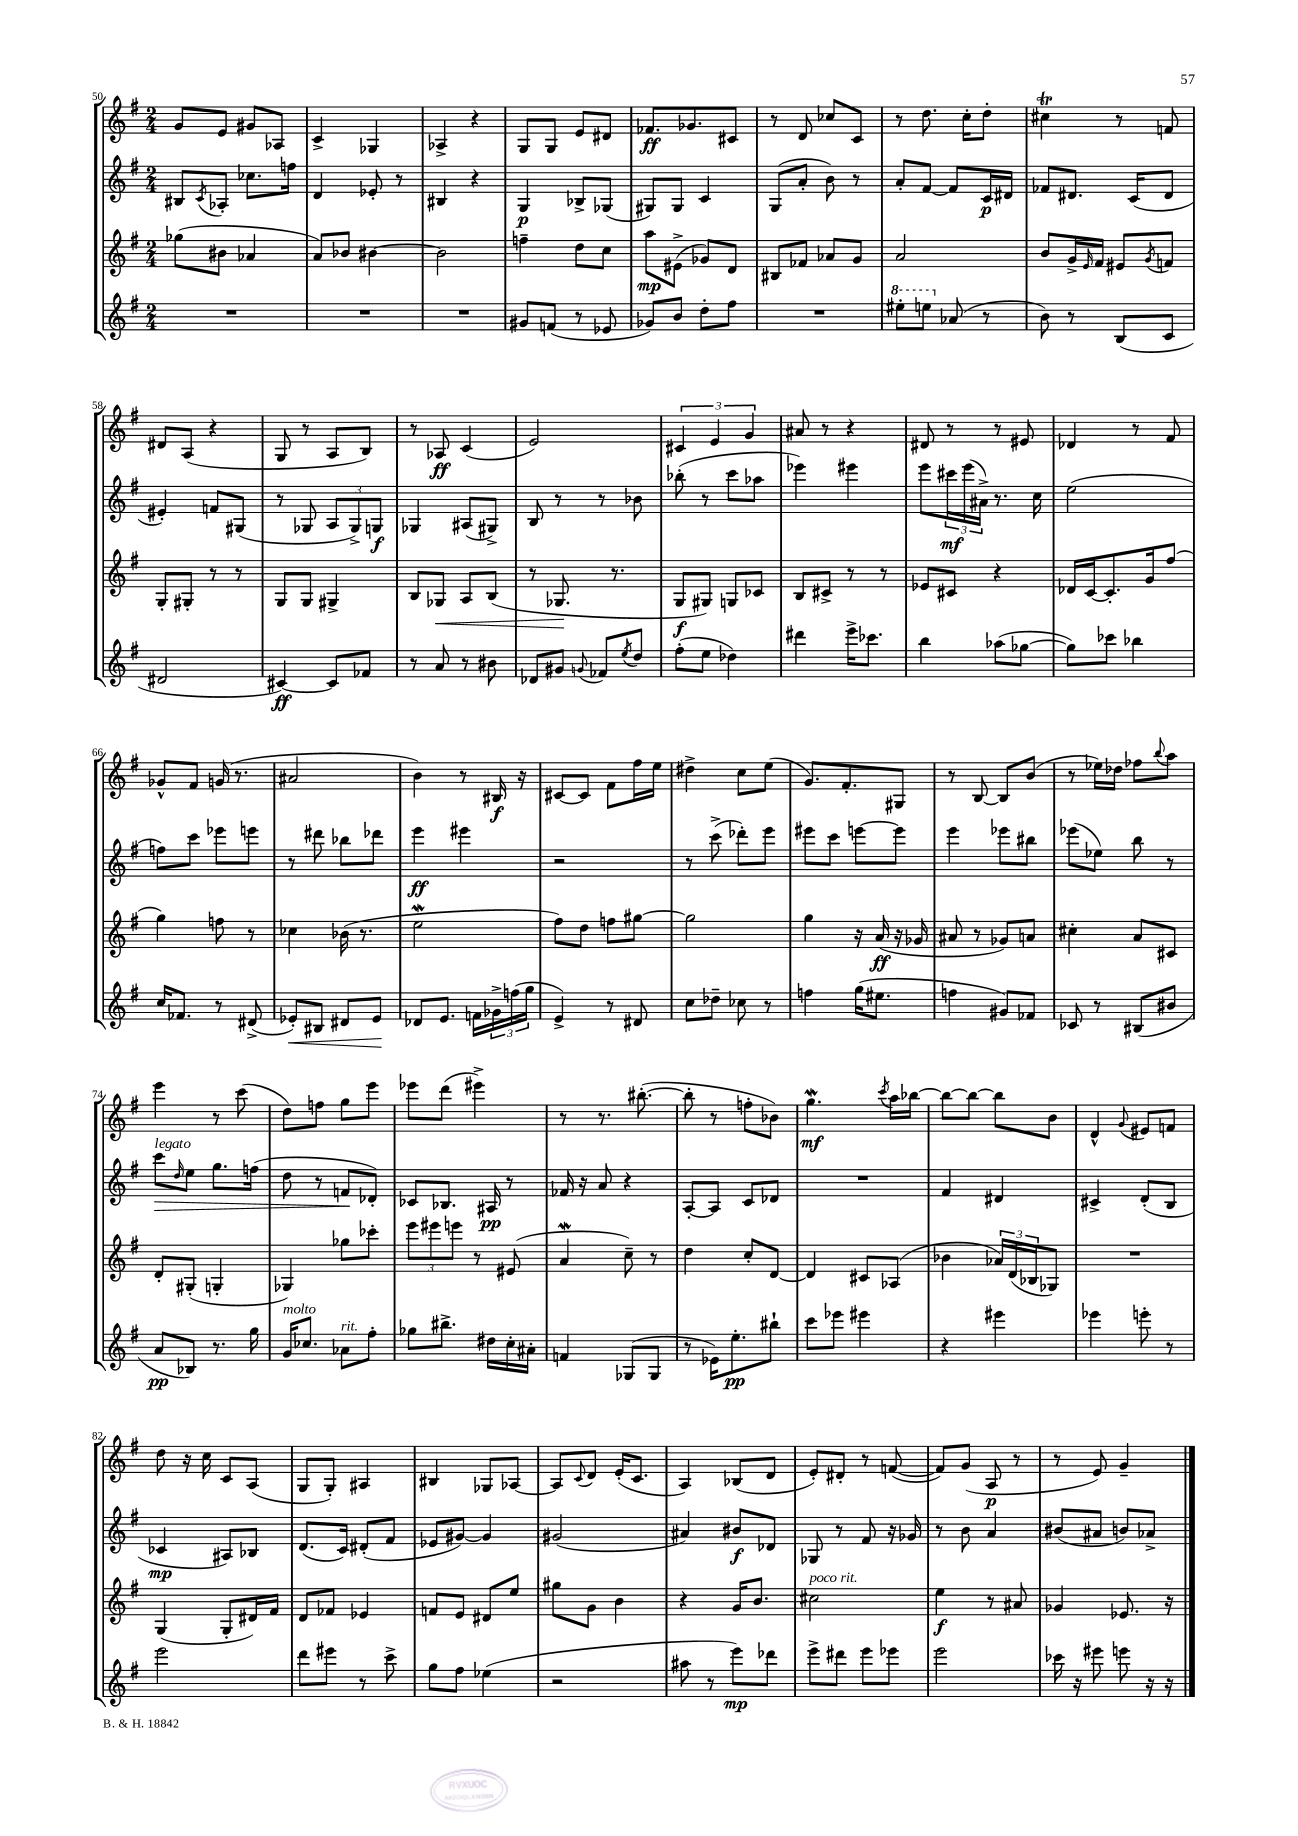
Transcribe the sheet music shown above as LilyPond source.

<<
\new StaffGroup <<
\new Staff = "s0" {
    \clef treble \key g \major \numericTimeSignature \time 2/4
    g'8 e'8 gis'8 aes8 |
    c'4-> ges4 |
    aes4-> r4 |
    g8 g8 e'8 dis'8 |
    fes'8.\ff ges'8. cis'8 |
    r8 d'8 ces''8 c'8 |
    r8 d''8. c''16-. d''8-. |
    cis''4\trill r8 f'8 |
    dis'8 a8( r4 |
    g8 r8 a8 b8) |
    r8 aes8\ff c'4( |
    e'2) |
    \tuplet 3/2 { cis'4 e'4 g'4 } |
    ais'8 r8 r4 |
    dis'8 r8 r8 eis'8 |
    des'4 r8 fis'8 |
    ges'8-^ fis'8 g'16( r8. |
    ais'2 |
    b'4) r8 bis16\f r16 |
    cis'8~ cis'8 fis'8 fis''16 e''16 |
    dis''4-> c''8 e''8( |
    g'8.) fis'8.-. gis8 |
    r8 b8~ b8 b'8( |
    r8 ees''16) des''16 fes''8 \appoggiatura { b''8 } a''8 |
    e'''4 r8 c'''8( |
    d''8) f''8 g''8 e'''8 |
    ees'''8 d'''8( eis'''4->) |
    r8 r8. bis''8.~-.( |
    bis''8-. r8 f''8-. bes'8) |
    g''4.\mordent\mf \acciaccatura { c'''8 } a''16 bes''16~ |
    bes''8~ bes''8~ bes''8 b'8 |
    d'4-^ \appoggiatura { g'8 } eis'8 f'8 |
    d''8 r16 c''16 c'8 a8( |
    g8 g8-.) ais4 |
    bis4 ges8 aes8~ |
    aes8 \appoggiatura { c'8 } d'8 e'16-.( c'8. |
    a4) bes8( d'8 |
    e'8-.) dis'8-. r8 f'8~( |
    f'8) g'8( a8\p r8 |
    r8 e'8) g'4-- \bar "|." |
}
\new Staff = "s1" {
    \clef treble \key g \major \numericTimeSignature \time 2/4
    bis8 \acciaccatura { c'8 } aes8-. ces''8. f''16 |
    d'4 ees'8-. r8 |
    bis4 r4 |
    g4\p bes8-> ges8( |
    gis8) gis8 c'4 |
    g8( a'8-. b'8) r8 |
    a'8-. fis'8~ fis'8 c'16\p dis'16 |
    fes'8 dis'8. c'16( dis'8 |
    eis'4-.) f'8 gis8( |
    r8 ges8 \tuplet 3/2 { a8 ges8->) g8\f } |
    ges4 ais8( gis8->) |
    b8 r8 r8 bes'8 |
    bes''8-.( r8 c'''8 aes''8 |
    ees'''4) eis'''4 |
    e'''8 \tuplet 3/2 { cis'''16\mf e'''16( ais'16->) } r8. c''16 |
    e''2( |
    f''8) c'''8 ees'''8 e'''8 |
    r8 dis'''8 bes''8 des'''8 |
    e'''4\ff eis'''4 |
    r2 |
    r8 c'''8->( des'''8-.) e'''8 |
    eis'''8 c'''8 e'''8~ e'''8 |
    e'''4 ees'''8 bis''8 |
    ees'''8( ees''8) b''8 r8 |
    c'''8\>^\markup { \italic "legato" } \grace { d''16 } e''8 g''8. f''16( |
    d''8 r8 f'8\! des'8-.) |
    ces'8 bes8. ais16\pp r8 |
    fes'16 r16 a'8 r4 |
    a8~-. a8 c'8 des'8 |
    R2 |
    fis'4 dis'4 |
    cis'4-> d'8-.( b8 |
    ces'4\mp ais8) bes8 |
    d'8.( c'16) dis'8-.( fis'8 |
    ees'8 gis'8~) gis'4 |
    gis'2( |
    ais'4) bis'8\f des'8 |
    ges8 r8 fis'8 r16 ges'16 |
    r8 b'8 a'4 |
    bis'8( ais'8 b'8) aes'8-> \bar "|." |
}
\new Staff = "s2" {
    \clef treble \key g \major \numericTimeSignature \time 2/4
    ges''8( bis'8 aes'4 |
    a'8) bes'8 bis'4~ |
    bis'2 |
    f''4-- d''8 c''8 |
    a''8\mp eis'8->( ges'8) d'8 |
    bis8 fes'8 aes'8 g'8 |
    a'2 |
    b'8 g'16-> \grace { e'16 } fis'16 eis'8 \acciaccatura { g'8 } f'8 |
    g8-. gis8-. r8 r8 |
    g8 g8 gis4-> |
    b8 ges8\< a8 b8( |
    r8 ges8.\! r8. |
    g8\f gis8) g8 ces'8 |
    b8 cis'8-> r8 r8 |
    ees'8 cis'8 r4 |
    des'16 c'16~ c'8.-. g'16 fis''8( |
    g''4) f''8 r8 |
    ces''4 bes'16( r8. |
    e''2\mordent |
    fis''8) d''8 f''8 gis''8~ |
    gis''2 |
    g''4 r16 a'16\ff( r16 ges'16 |
    ais'8 r8 ges'8) a'8 |
    cis''4-. a'8 cis'8 |
    d'8-. gis8-.( g4-. |
    ges4) ges''8 ces'''8-. |
    \tuplet 3/2 { e'''8 eis'''8 e'''8 } r8 eis'8( |
    a'4\mordent c''8--) r8 |
    d''4 c''8-. d'8~ |
    d'4 cis'8 aes8( |
    bes'4 \tuplet 3/2 { aes'16) d'16( bes16 } ges8) |
    R2 |
    g4( g8-. dis'16) fis'16 |
    d'8 fes'8 ees'4 |
    f'8 e'8 dis'8 e''8 |
    gis''8 g'8 b'4 |
    r4 g'16 b'8. |
    cis''2^\markup { \italic "poco rit." } |
    e''4\f r8 ais'8 |
    ges'4 ees'8. r16 \bar "|." |
}
\new Staff = "s3" {
    \clef treble \key g \major \numericTimeSignature \time 2/4
    R2 |
    R2 |
    R2 |
    gis'8 f'8( r8 ees'8 |
    ges'8) b'8 d''8-. fis''8 |
    R2 |
    \ottava #1 eis'''8-. e'''8 \ottava #0 aes'8( r8 |
    b'8) r8 b8( c'8 |
    dis'2 |
    cis'4~\ff) cis'8 fes'8 |
    r8 a'8 r8 bis'8 |
    des'8 gis'8 \appoggiatura { g'8 } fes'8 \acciaccatura { e''8 } d''8 |
    fis''8-.( e''8 des''4) |
    dis'''4 e'''16-> ces'''8. |
    b''4 aes''8( ges''8~ |
    ges''8) ces'''8 bes''4 |
    c''16 fes'8. r8 dis'8->( |
    ees'8-.\<) bis8 dis'8 ees'8\! |
    des'8 e'8. f'16 \tuplet 3/2 { ges'16-> f''16( g''16 } |
    e'4->) r8 dis'8 |
    c''8 des''8-- ces''8 r8 |
    f''4 g''16( eis''8. |
    f''4 gis'8) fes'8 |
    ces'8 r8 bis8( bis'8 |
    a'8\pp bes8) r8. g''16 |
    g'16^\markup { \italic "molto" } ces''8. aes'8^\markup { \italic "rit." } fis''8-. |
    ges''8 bis''8.-> dis''16 c''16-. ais'16-. |
    f'4 ges8( ges8 |
    r8 ees'16) e''8.-.\pp bis''8-! |
    c'''8 ees'''8 eis'''4 |
    r4 eis'''4 |
    ees'''4 e'''8-. r8 |
    e'''2 |
    d'''8 eis'''8 r8 c'''8-> |
    g''8 fis''8 ees''4( |
    r2 |
    ais''8 r8 e'''8\mp) des'''8 |
    e'''8-> dis'''8 e'''8 ees'''8 |
    e'''2 |
    ces'''16 r16 eis'''8 e'''8 r16 r16 \bar "|." |
}
>>
>>
\layout { \context { \Score currentBarNumber = #50 } }
